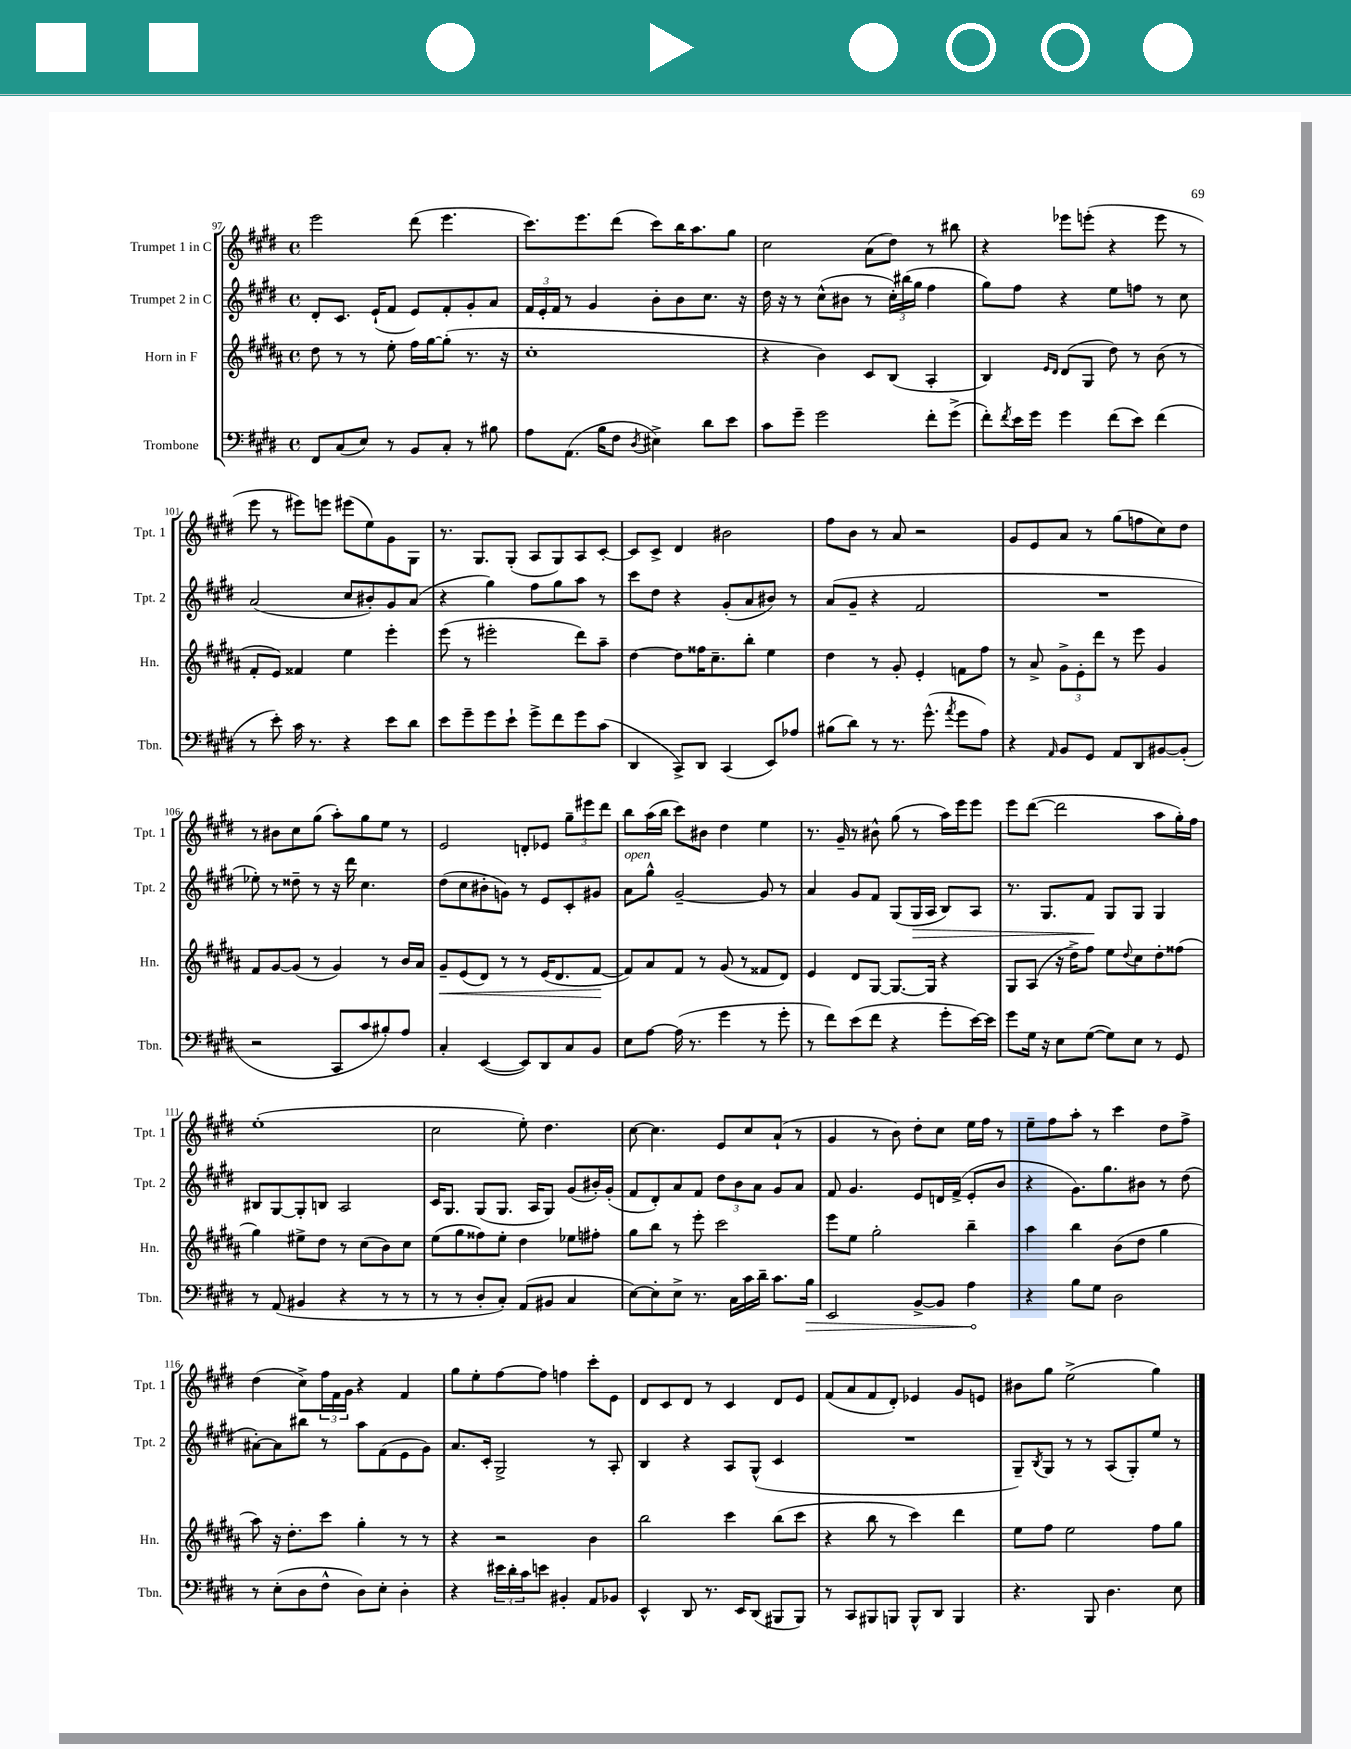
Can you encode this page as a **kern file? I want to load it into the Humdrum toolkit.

**kern	**kern	**kern	**kern
*staff4	*staff3	*staff2	*staff1
*clefF4	*clefG2	*clefG2	*clefG2
*k[f#c#g#d#]	*k[f#c#g#d#a#]	*k[f#c#g#d#]	*k[f#c#g#d#]
*M4/4	*M4/4	*M4/4	*M4/4
*met(c)	*met(c)	*met(c)	*met(c)
8FF#	8dd#	8d#'	2eee
(8C#	8r	8.c#	.
8E)	8r	.	.
.	.	(16e`	.
8r	8ee'	8f#	.
8BB	16ff#	8e)	(8ddd#
.	[16gg#	.	.
8C#'	(8gg#']	8f#'	4.eee
8r	8.r	8g#'	.
8B#	.	8a	.
.	16r	.	.
=	=	=	=
8A	1cc#'	24f#	8.ccc#)
.	.	24e'	.
.	.	24f#	.
(8.AA	.	8r	.
.	.	.	8.eee
.	.	4g#	.
16B	.	.	.
8F#	.	.	(8ddd#
8qD#	.	.	.
4E#^)	.	8b'	8ccc#)
.	.	8b	16bb
.	.	.	8.aa
8d#	.	8.cc#	.
8e	.	.	8gg#
.	.	16r	.
=	=	=	=
8c#	4r	16dd#	2cc#
.	.	16r	.
8g#~	.	8r	.
2g#	4b)	(8cc#^^	.
.	.	8b#	.
.	8c#	8r	(8a
.	(8B	24cc#')	8dd#)
.	.	(24bb#	.
.	.	24gg#	.
8f#'	4A#'	4ff#	8r
(8g#^	.	.	8bb#
=	=	=	=
8f#')	4B)	8gg#)	4r
8qf#	.	.	.
16e	.	8ff#	.
16g#	.	.	.
.	16qqe	.	.
.	16qqd#	.	.
4g#	(8d#	4r	8eee-
.	8G#	.	(8eee'
(8f#	8dd#)	8ee	4r
8e)	8r	8ff	.
(4f#	(8b	8r	8eee
.	8r	8cc#	8r
=	=	=	=
8r	8f#'	(2a	8eee
8e')	8e)	.	8r
16c#	4f##	.	8eee#)
8.r	.	.	.
.	.	.	8eee
4r	4ee	8cc#	(8eee#
.	.	8b#')	8ee)
8e	4eee'	8g#	8g#
8d#	.	(8a	8G#
=	=	=	=
8e	(8eee	4r	8.r
8g#~	8r	.	.
.	.	.	8.G#
8g#	2eee#'	4gg#)	.
8e`	.	.	(8G#'
8g#^	.	8ff#	8A
8f#	.	8gg#	8G#)
8g#	8ddd#)	8aa	8A
(8c#	8aa#~	8r	[8c#'
=	=	=	=
4DD#	[4dd#	8ccc#	8c#]
.	.	8dd#	8c#^
8CC#^)	8dd#]	4r	4d#
8DD#	16ff##	.	.
.	8.cc#~	.	.
(4CC#	.	(8g#'	2b#
.	8bb'	8a	.
8EE)	4ee	8b#)	.
8A-	.	8r	.
=	=	=	=
(8B#	4dd#	(8a	8ff#
8d#)	.	8g#~	8b
8r	8r	4r	8r
8.r	8g#'	.	8a
.	4e'	2f#	2r
(8.g#^^	.	.	.
8qa	.	.	.
8g#	8f	.	.
8A)	8ff#	.	.
=	=	=	=
4r	8r	1r	8g#
.	8a#^	.	8e
16qqAA	.	.	.
8BB	12g#^	.	8a
.	12e'	.	.
8GG#	.	.	8r
.	12ddd#	.	.
8AA	8r	.	(8gg#
8DD#	8eee	.	8ff
[8BB#	4g#	.	8cc#)
(8BB#']	.	.	8dd#
=	=	=	=
2r	8f#	8ee-')	8r
.	[8g#	8r	8b#
.	(8g#]	8dd##~	8cc#
.	8r	8r	(8gg#
8CC#	4g#)	16r	8aa')
.	.	16ddd#	.
8c#	.	4.cc#	8gg#
8B#')	8r	.	8ee
8A	16b	.	8r
.	16a#	.	.
=	=	=	=
4C#'	8g#~	(8dd#	2e
.	(8e	8cc#	.
([4EE	8d#)	8b#'	.
.	8r	8g)	.
8EE])	8r	8r	8d'
8DD#	(16e	8e	8e-
.	8.d#	.	.
8C#	.	8c#'	12gg#~
.	.	.	12eee#
8BB	[8f#	8g#	.
.	.	.	12ddd#
=	=	=	=
8E	8f#])	8a	8bb
[8A	8a#	8gg#^^	(16aa
.	.	.	16bb
(16A]	8f#	[2g#~	8ccc#)
8.r	.	.	.
.	8r	.	8b#
4g#	(8g#	.	4dd#
.	8r	.	.
8r	8f##	8g#]	4ee
8g#'	8d#)	8r	.
=	=	=	=
8r	4e	4a	8.r
8f#)	.	.	.
.	.	.	16g#~
(8e	8d#	8g#	8r
8f#	[8G#	8f#	8b#^^
4r	8.G#_	(8G#	(8gg#
.	.	16G#	8r
.	16G#]	16A	.
8g#'	4r	8B)	16aa)
.	.	.	16eee
[16e)	.	8A	8eee
16e]	.	.	.
=	=	=	=
8g#	8G#	8.r	8eee
16G#	(8A#	.	([8ddd#
16r	.	8.G#	.
8E	16r	.	2ddd#]
.	16dd#^)	.	.
([8G#	8ff#	8f#	.
8G#])	8ee	8G#	.
.	8qqdd#	.	.
8E	8cc#	8G#	.
8r	8dd#'	4G#	8aa
8GG#	(8ff##	.	16gg#')
.	.	.	16ff#
=	=	=	=
8r	4gg#)	8B#	(1ee'
(8AA	.	[8G#	.
4BB#	8ee#^	8G#']	.
.	8dd#	8B	.
4r	8r	2A	.
.	(8cc#	.	.
8r	8b)	.	.
8r	8cc#	.	.
=	=	=	=
8r	(8ee	16c#	2cc#
.	.	8.G#	.
8r	8gg#	.	.
8D#'	8ff##)	(8G#	.
8C#')	8ee'	8.G#	.
(8AA	4dd#	.	8ee')
.	.	16A	.
8BB#	.	8G#)	4.dd#
4C#	8ee-	(8g#	.
.	8ff#'	16b#')	.
.	.	(16g#'	.
=	=	=	=
[8E)	8gg#	8f#	[8cc#
8E']	8bb	8d#')	4.cc#]
8E^	8r	8a	.
8.r	8eee'	8f#	.
.	2ccc#	12dd#	8e
16C#	.	.	.
.	.	12b	.
16c#	.	.	8cc#
.	.	12a	.
16d#~	.	.	.
8.c#	.	8g#	(8a`
.	.	8a	8r
16B	.	.	.
=	=	=	=
2EE	8eee	8f#	4g#
.	8ee	4.g#	.
.	2gg#'	.	8r
.	.	.	8b)
[8BB^	.	8e	8dd#'
8BB]	.	16d	8cc#
.	.	(16f#^	.
4A	4bb~	8e'	16ee
.	.	.	16ff#
.	.	8b	8r
=	=	=	=
4r	4aa#	4r	8ee~
.	.	.	8ff#
8B	4bb	8.g#)	8aa'
8G#	.	.	8r
.	.	8.gg#	.
2D#	(8b	.	4ccc#
.	8dd#	8b#	.
.	4gg#	8r	8dd#
.	.	(8dd#	8ff#^
=	=	=	=
8r	8aa#)	[8a#')	(4dd#
(8E'	16r	8a#]	.
.	8.dd#'	.	.
8D#	.	8bb#	8cc#^)
8F#^^	8ccc#	8r	24ff#
.	.	.	24f#
.	.	.	24g#
8D#)	4gg#'	8aa	4r
8E'	.	(8f#	.
4D#'	8r	8e	4f#
.	8r	8g#)	.
=	=	=	=
4r	4r	8.a	8gg#
.	.	.	8ee'
.	.	16c#'	.
24e#	2r	2G#^	[8ff#
24d#'	.	.	.
24c#	.	.	.
8e	.	.	8ff#]
4BB#'	.	.	4ff
8AA	4b	8r	8ccc#'
8BB-	.	8A'	8e
=	=	=	=
4EE^^	2bb	4B	8d#
.	.	.	8c#
8DD#	.	4r	8d#
8.r	.	.	8r
.	4ccc#	8A	4c#
16EE	.	.	.
(8DD#	.	(8G#^^	.
8BBB#	(8bb	4c#	8d#
8BBB#)	8ccc#	.	8e
=	=	=	=
8r	4r	1r	(8f#
8CC#	.	.	8a
8BBB#	8bb	.	8f#
8BBB	8r	.	8d#')
8BBB^^	4ccc#)	.	4e-
8DD#	.	.	.
4BBB	4ddd#	.	8g#
.	.	.	8e
=	=	=	=
4.r	8ee	8G#~)	8b#
.	.	8qB	.
.	8ff#	8G#	8gg#
.	2ee	8r	(2ee^
8BBB	.	8r	.
4.D#	.	(8A	.
.	.	8G#')	.
.	8ff#	8ee	4gg#)
8E	8gg#	8r	.
==	==	==	==
*-	*-	*-	*-
